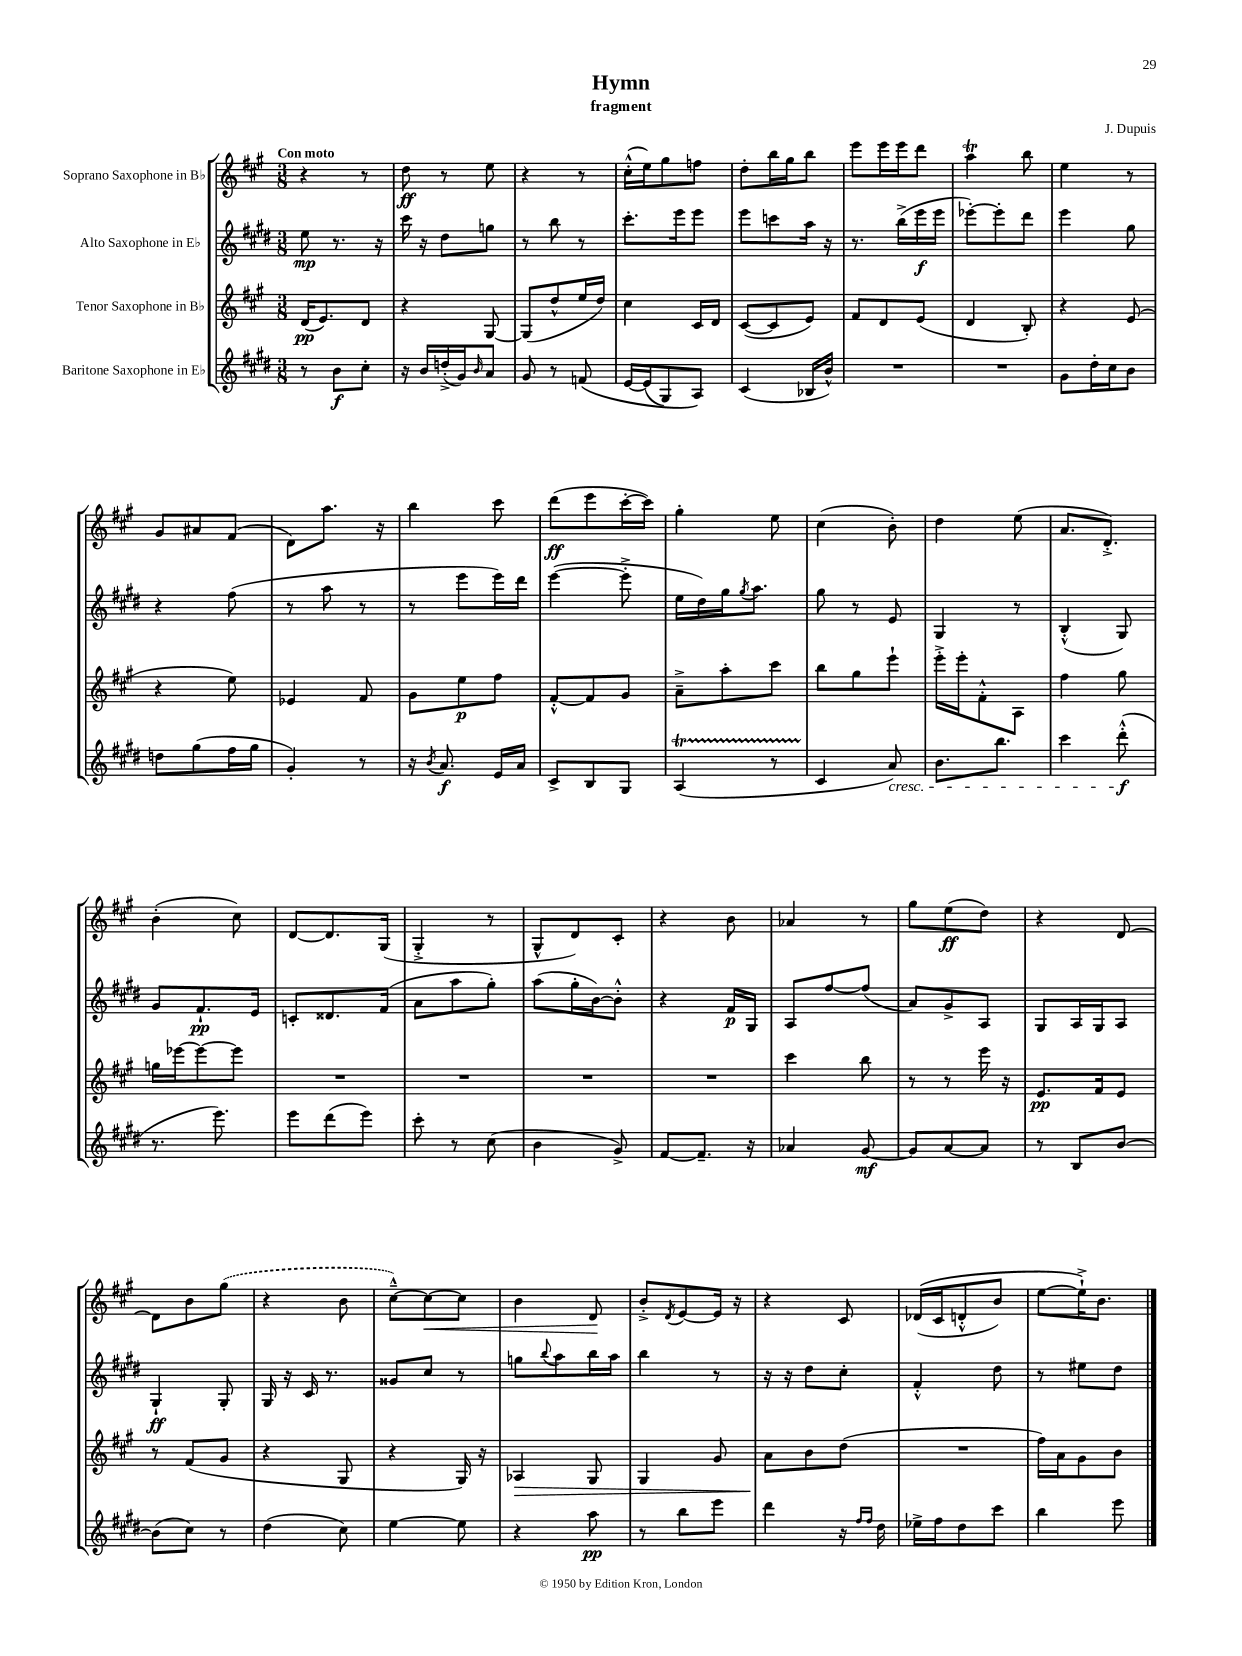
\header { title = "Hymn" composer = "J. Dupuis" subtitle = "fragment" }
<<
\new StaffGroup <<
\new Staff = "s0" \with { instrumentName = "Soprano Saxophone in Bb" } {
    \clef treble \key a \major \numericTimeSignature \time 3/8 \tempo "Con moto"
    r4 r8 |
    d''8\ff r8 e''8 |
    r4 r8 |
    cis''16-.-^( e''16) gis''8 f''8 |
    d''8-. b''16 gis''16 b''8 |
    e'''8 e'''16 e'''16 d'''8 |
    a''4\trill b''8 |
    e''4 r8 |
    gis'8 ais'8 fis'8( |
    d'8) a''8. r16 |
    b''4 cis'''8 |
    d'''8\ff( e'''8 cis'''16~-. cis'''16) |
    gis''4-. e''8 |
    cis''4( b'8-.) |
    d''4 e''8( |
    a'8. d'8.-.->) |
    b'4-.( cis''8) |
    d'8~ d'8. gis16( |
    gis4-.-> r8 |
    gis8-^ d'8) cis'8-. |
    r4 b'8 |
    aes'4 r8 |
    gis''8 e''8\ff( d''8) |
    r4 d'8~ |
    d'8 b'8 \once \slurDashed gis''8( |
    r4 b'8 |
    cis''8~---^) cis''8~\< cis''8 |
    b'4 d'8\! |
    b'8-.-> \acciaccatura { d'8 } e'8~ e'16 r16 |
    r4 cis'8 |
    des'16(\( cis'16 d'8-.-^ b'8) |
    e''8~ e''16-!->\) b'8. \bar "|." |
}
\new Staff = "s1" \with { instrumentName = "Alto Saxophone in Eb" } {
    \clef treble \key e \major \numericTimeSignature \time 3/8
    e''8\mp r8. r16 |
    cis'''16 r16 dis''8 g''8 |
    r8 b''8 r8 |
    cis'''8.-. e'''16 e'''8 |
    e'''8 c'''8 a''16 r16 |
    r8. b''16->( e'''16\f e'''16 |
    ees'''8~-.) ees'''8-. dis'''8 |
    e'''4 gis''8 |
    r4 fis''8( |
    r8 a''8 r8 |
    r8 e'''8 e'''16) dis'''16 |
    e'''4~( e'''8-.-> |
    e''16 dis''16) gis''16 \acciaccatura { gis''8 } a''8. |
    gis''8 r8 e'8 |
    gis4 r8 |
    b4-.-^( gis8) |
    gis'8 fis'8.-!\pp e'16 |
    c'8-. disis'8. fis'16( |
    a'8 a''8 gis''8-.) |
    a''8( gis''16-. b'16~) b'8-.-^ |
    r4 fis'16\p gis16 |
    a8 fis''8~ fis''8( |
    a'8) gis'8-> a8 |
    gis8 a16 gis16 a8 |
    gis4-!\ff gis8-. |
    gis16 r16 cis'16 r8. |
    gisis'8 cis''8 r8 |
    g''8 \appoggiatura { b''8 } a''8 b''16 a''16 |
    b''4 r8 |
    r16 r16 dis''8 cis''8-. |
    fis'4-.-^ dis''8 |
    r8 eis''8 dis''8 \bar "|." |
}
\new Staff = "s2" \with { instrumentName = "Tenor Saxophone in Bb" } {
    \clef treble \key a \major \numericTimeSignature \time 3/8
    d'16\pp( e'8.) d'8 |
    r4 gis8~ |
    gis8( d''8-^ e''16 d''16) |
    cis''4 cis'16 d'16 |
    cis'8~( cis'8 e'8) |
    fis'8 d'8 e'8( |
    d'4 b8-.) |
    r4 e'8( |
    r4 e''8) |
    ees'4 fis'8 |
    gis'8 e''8\p fis''8 |
    fis'8~-.-^ fis'8 gis'8 |
    a'8---> a''8-. cis'''8 |
    b''8 gis''8 e'''8-! |
    e'''16-.-> e'''16-. fis'8-.-^ a8 |
    fis''4 gis''8 |
    g''16 ees'''16~ ees'''8~ ees'''8 |
    R4. |
    R4. |
    R4. |
    R4. |
    cis'''4 b''8 |
    r8 r8 e'''16 r16 |
    e'8.\pp fis'16 e'8 |
    r8 fis'8( gis'8 |
    r4 gis8 |
    r4 gis16) r16 |
    aes4\> gis8 |
    gis4 gis'8 |
    a'8\! b'8 d''8( |
    R4. |
    fis''16) a'16 gis'8 b'8 \bar "|." |
}
\new Staff = "s3" \with { instrumentName = "Baritone Saxophone in Eb" } {
    \clef treble \key e \major \numericTimeSignature \time 3/8
    r8 b'8\f cis''8-. |
    r16 b'16 d''16-.->( gis'16) \grace { b'16 } a'8 |
    gis'8 r8 f'8\( |
    e'16~ e'16( gis8) a8\) |
    cis'4( bes16 b'16-^) |
    R4. |
    R4. |
    gis'8 dis''16-. cis''16 b'8 |
    d''8 gis''8( fis''16 gis''16 |
    gis'4-.) r8 |
    r16 \acciaccatura { b'8 } a'8.\f e'16 a'16 |
    cis'8-> b8 gis8 |
    a4\startTrillSpan( r8 |
    cis'4\stopTrillSpan a'8\cresc) |
    b'8. b''8. |
    cis'''4 dis'''8-.-^\f\!( |
    r8. e'''8.) |
    e'''8 dis'''8( e'''8) |
    cis'''8-. r8 cis''8( |
    b'4 gis'8->) |
    fis'8~ fis'8.-- r16 |
    aes'4 gis'8~\mf |
    gis'8 a'8~ a'8 |
    r8 b8 b'8~ |
    b'8( cis''8) r8 |
    dis''4( cis''8) |
    e''4~ e''8 |
    r4 a''8\pp |
    r8 b''8 e'''8 |
    dis'''4 r16 \grace { fis''16 fis''16 } dis''16 |
    ees''16-> fis''16 dis''8 cis'''8 |
    b''4 e'''8 \bar "|." |
}
>>
>>
\layout { \context { \Score \remove "Bar_number_engraver" } }
